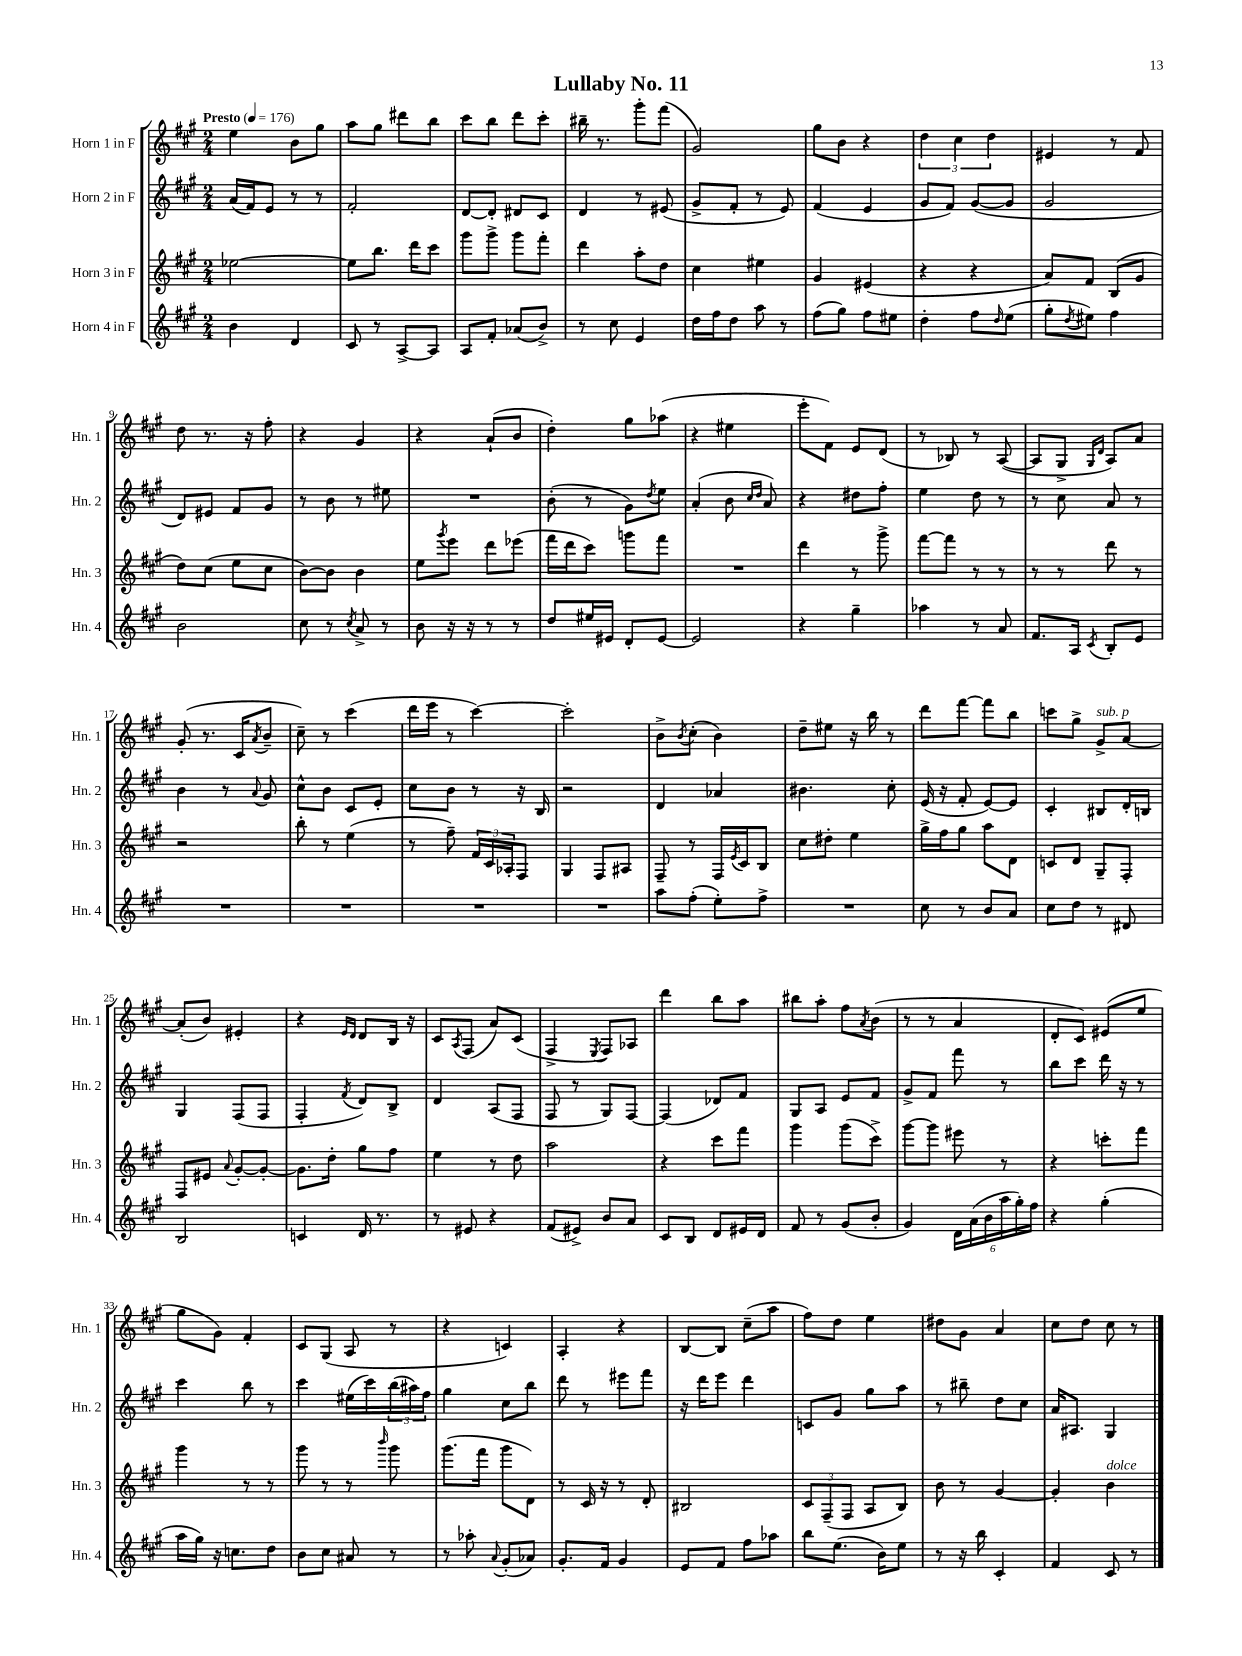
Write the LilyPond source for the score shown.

\header { title = "Lullaby No. 11" }
<<
\new StaffGroup <<
\new Staff = "s0" \with { instrumentName = "Horn 1 in F" shortInstrumentName = "Hn. 1" } {
    \clef treble \key a \major \numericTimeSignature \time 2/4 \tempo "Presto" 4 = 176
    e''4 b'8 gis''8 |
    a''8 gis''8 dis'''8 b''8 |
    cis'''8 b''8 d'''8 cis'''8-. |
    bis''16-- r8. gis'''8-. fis'''8( |
    gis'2) |
    gis''8 b'8 r4 |
    \tuplet 3/2 { d''4 cis''4 d''4 } |
    eis'4 r8 fis'8 |
    d''8 r8. r16 fis''8-. |
    r4 gis'4 |
    r4 a'8-!( b'8 |
    d''4-.) gis''8 aes''8( |
    r4 eis''4 |
    e'''8-. fis'8) e'8 d'8( |
    r8 bes8) r8 a8~( |
    a8 gis8-> \grace { gis16 d'16 } a8) a'8 |
    gis'8-.( r8. cis'16 \acciaccatura { a'8 } b'8-- |
    cis''8--) r8 cis'''4( |
    d'''16 e'''16 r8 cis'''4~) |
    cis'''2-. |
    b'8-> \acciaccatura { b'8 } cis''8-.( b'4) |
    d''8-- eis''8 r16 b''16 r8 |
    d'''8 fis'''8~ fis'''8 b''8 |
    c'''8 gis''8-> gis'8->^\markup { \italic "sub. p" } a'8~ |
    a'8-.( b'8) eis'4-. |
    r4 \grace { e'16 d'16 } d'8 b16 r16 |
    cis'8 \acciaccatura { a8 } fis8( a'8) cis'8( |
    fis4-> \acciaccatura { e8 } fis8) aes8 |
    d'''4 b''8 a''8 |
    bis''8 a''8-. fis''8 \acciaccatura { a'8 } b'8( |
    r8 r8 a'4 |
    d'8-. cis'8) eis'8( e''8 |
    gis''8 gis'8) fis'4-. |
    cis'8 gis8( a8 r8 |
    r4 c'4) |
    a4-. r4 |
    b8~ b8 cis''8--( a''8 |
    fis''8) d''8 e''4 |
    dis''8 gis'8 a'4 |
    cis''8 d''8 cis''8 r8 \bar "|." |
}
\new Staff = "s1" \with { instrumentName = "Horn 2 in F" shortInstrumentName = "Hn. 2" } {
    \clef treble \key a \major \numericTimeSignature \time 2/4
    a'16( fis'16) e'8 r8 r8 |
    fis'2-. |
    d'8~ d'8-. dis'8 cis'8 |
    d'4 r8 eis'8( |
    gis'8-> fis'8-. r8 e'8) |
    fis'4( e'4 |
    gis'8 fis'8) gis'8~( gis'8 |
    gis'2 |
    d'8) eis'8 fis'8 gis'8 |
    r8 b'8 r8 eis''8 |
    R2 |
    b'8-.( r8 gis'8) \acciaccatura { d''8 } e''8 |
    a'4-.( b'8 \grace { cis''16 d''16 } a'8) |
    r4 dis''8 fis''8-. |
    e''4 d''8 r8 |
    r8 cis''8 a'8 r8 |
    b'4 r8 \appoggiatura { a'8 } gis'8 |
    cis''8-^ b'8 cis'8 e'8-. |
    cis''8 b'8 r8 r16 b16 |
    r2 |
    d'4 aes'4 |
    bis'4. cis''8-. |
    e'16( r16 fis'8-. e'8~) e'8 |
    cis'4-. bis8 d'16-. b16 |
    gis4 fis8( fis8 |
    fis4-. \acciaccatura { fis'8 } d'8) b8-> |
    d'4 a8( fis8 |
    fis8 r8 gis8) fis8~ |
    fis4( des'8) fis'8 |
    gis8 a8 e'8 fis'8 |
    gis'8-> fis'8 fis'''8 r8 |
    b''8 cis'''8 d'''16 r16 r8 |
    cis'''4 b''8 r8 |
    cis'''4 eis''16( cis'''16) \tuplet 3/2 { b''16( ais''16) fis''16 } |
    gis''4 cis''8 b''8 |
    d'''8 r8 eis'''8 fis'''8 |
    r16 d'''16 e'''8 d'''4 |
    c'8 gis'8 gis''8 a''8 |
    r8 bis''8-- d''8 cis''8 |
    a'16 ais8. gis4 \bar "|." |
}
\new Staff = "s2" \with { instrumentName = "Horn 3 in F" shortInstrumentName = "Hn. 3" } {
    \clef treble \key a \major \numericTimeSignature \time 2/4
    ees''2~ |
    ees''8 b''8. d'''16 cis'''8 |
    gis'''8 gis'''8-> gis'''8 fis'''8-. |
    d'''4 a''8-. d''8 |
    cis''4 eis''4 |
    gis'4 eis'4( |
    r4 r4 |
    a'8) fis'8 b8( gis'8 |
    d''8) cis''8( e''8 cis''8 |
    b'8~) b'8 b'4 |
    e''8 \acciaccatura { gis'''8 } e'''8 d'''8 ees'''8( |
    fis'''16 d'''16 cis'''8) g'''8 fis'''8 |
    R2 |
    d'''4 r8 gis'''8-> |
    fis'''8~ fis'''8 r8 r8 |
    r8 r8 d'''8 r8 |
    r2 |
    b''8-. r8 e''4( |
    r8 fis''8--) \tuplet 3/2 { fis'16 cis'16 aes16-. } fis8 |
    gis4 fis8 ais8 |
    fis8-- r8 fis16 \acciaccatura { e'8 } cis'16 b8 |
    cis''8 dis''8-. e''4 |
    gis''16-> fis''16 gis''8 a''8 d'8 |
    c'8 d'8 gis8-- fis8-. |
    fis8 eis'8 \appoggiatura { a'8 } gis'8~-. gis'8~-. |
    gis'8. d''16-. gis''8 fis''8 |
    e''4 r8 d''8 |
    a''2 |
    r4 cis'''8 fis'''8 |
    gis'''4 gis'''8( cis'''8->) |
    gis'''8~ gis'''8 eis'''8 r8 |
    r4 c'''8-. fis'''8 |
    gis'''4 r8 r8 |
    gis'''8 r8 r8 \grace { b'''16 } gis'''8 |
    gis'''8.( fis'''16 gis'''8 d'8) |
    r8 cis'16 r16 r8 d'8-. |
    bis2 |
    \tuplet 3/2 { cis'8 fis8--( fis8 } a8 b8) |
    b'8 r8 gis'4~ |
    gis'4-. b'4^\markup { \italic "dolce" } \bar "|." |
}
\new Staff = "s3" \with { instrumentName = "Horn 4 in F" shortInstrumentName = "Hn. 4" } {
    \clef treble \key a \major \numericTimeSignature \time 2/4
    b'4 d'4 |
    cis'8 r8 a8~-> a8 |
    a8 fis'8-. aes'8( b'8->) |
    r8 cis''8 e'4 |
    d''16 fis''16 d''8 a''8 r8 |
    fis''8( gis''8) fis''8 eis''8 |
    d''4-. fis''8 \grace { d''16 } e''8( |
    gis''8-. \acciaccatura { d''8 } eis''8) fis''4 |
    b'2 |
    cis''8 r8 \acciaccatura { cis''8 } a'8-> r8 |
    b'8 r16 r16 r8 r8 |
    d''8 eis''16 eis'16 d'8-. eis'8~ |
    eis'2 |
    r4 gis''4-- |
    aes''4 r8 a'8 |
    fis'8. a16 \acciaccatura { cis'8 } b8-. e'8 |
    R2 |
    R2 |
    R2 |
    R2 |
    a''8 fis''8-.( e''8-.) fis''8-> |
    R2 |
    cis''8 r8 b'8 a'8 |
    cis''8 d''8 r8 dis'8 |
    b2 |
    c'4 d'16 r8. |
    r8 eis'8 r4 |
    fis'8( eis'8->) b'8 a'8 |
    cis'8 b8 d'8 eis'16 d'16 |
    fis'8 r8 gis'8( b'8-. |
    gis'4) \tuplet 6/4 { d'16 a'16( b'16 a''16 gis''16-.) fis''16 } |
    r4 gis''4-.( |
    a''16 gis''16) r16 c''8. d''8 |
    b'8 cis''8 ais'8 r8 |
    r8 aes''8-. \appoggiatura { a'8 } gis'8-.( aes'8) |
    gis'8.-. fis'16 gis'4 |
    e'8 fis'8 fis''8 aes''8 |
    b''8 e''8.( b'16) e''8 |
    r8 r16 b''16 cis'4-. |
    fis'4 cis'8 r8 \bar "|." |
}
>>
>>
